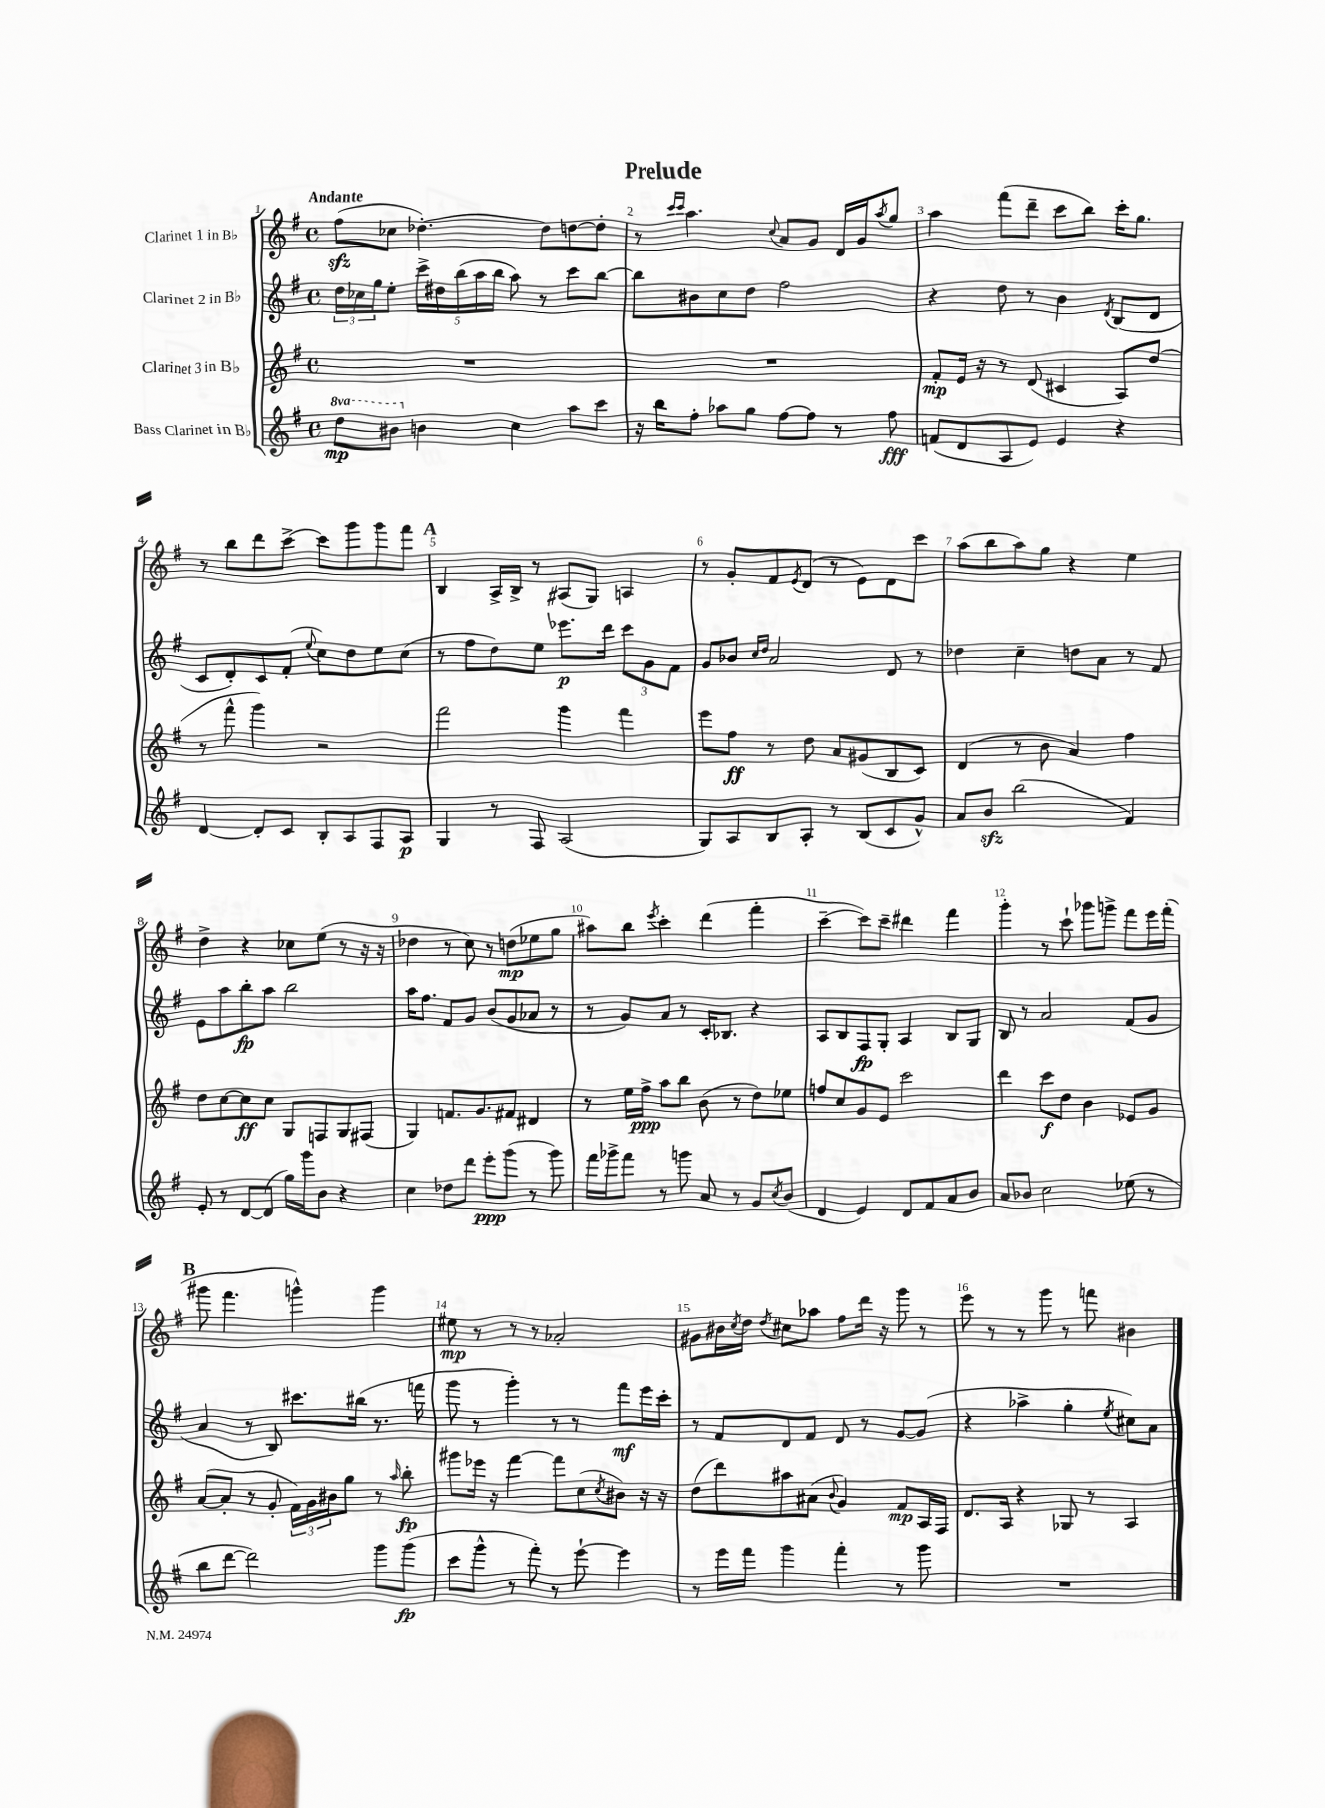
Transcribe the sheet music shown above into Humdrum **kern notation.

**kern	**dynam	**kern	**dynam	**kern	**dynam	**kern	**dynam
*part4	*part4	*part3	*part3	*part2	*part2	*part1	*part1
*staff4	*staff4	*staff3	*staff3	*staff2	*staff2	*staff1	*staff1
*I"Bass Clarinet in B♭	*	*I"Clarinet 3 in B♭	*	*I"Clarinet 2 in B♭	*	*I"Clarinet 1 in B♭	*
*clefG2	*	*clefG2	*	*clefG2	*	*clefG2	*
*k[f#]	*	*k[f#]	*	*k[f#]	*	*k[f#]	*
*M4/4	*	*M4/4	*	*M4/4	*	*M4/4	*
*met(c)	*	*met(c)	*	*met(c)	*	*met(c)	*
*8va	*	*	*	*	*	*	*
=1	=1	=1	=1	=1	=1	=1	=1
!	!	!	!	!	!	!LO:TX:a:B:t=Andante	!
8ddd\L	mp	1r	.	24dd\LL	.	(8ff#zz\L	.
.	.	.	.	24cc-X\	.	.	.
.	.	.	.	24gg\J	.	.	.
8bb#X\J	.	.	.	8ee'\J	.	8cc-X\J	.
*X8va	*	*	*	*	*	*	*
4bn\	.	.	.	20ccc^\LL	.	[4.dd-X'\)	.
.	.	.	.	20dd#X\	.	.	.
.	.	.	.	(20bb\	.	.	.
.	.	.	.	20aa\	.	.	.
.	.	.	.	20bb\JJ	.	.	.
4cc\	.	.	.	8aa\)	.	.	.
.	.	.	.	8r	.	8dd-\L]	.
8aa\L	.	.	.	8ccc\L	.	[8ddn\	.
8ccc\J	.	.	.	[8bb\J	.	8dd'\J]	.
=2	=2	=2	=2	=2	=2	=2	=2
16r	.	1r	.	8bb\L]	.	8r	.
16bb\KL	.	.	.	.	.	.	.
.	.	.	.	.	.	16qqccc/LL	.
.	.	.	.	.	.	16qqccc/JJ	.
8ff#'\J	.	.	.	8b#X\	.	4.aa\	.
8aa-X\L	.	.	.	8cc\	.	.	.
8gg\J	.	.	.	8dd\J	.	.	.
.	.	.	.	.	.	8qqcc/	.
[8ff#\L	.	.	.	2ff#\	.	8a/L	.
8ff#\J]	.	.	.	.	.	8g/J	.
8r	.	.	.	.	.	16d/LL	.
.	.	.	.	.	.	16g/J	.
.	.	.	.	.	.	8qaa/	.
8ff#\	fff	.	.	.	.	8gg/J	.
=3	=3	=3	=3	=3	=3	=3	=3
(8fn/L	.	8f#'/L	mp	4r	.	4aa\	.
8d/	.	16e/Jk	.	.	.	.	.
.	.	16r	.	.	.	.	.
8A/	.	8r	.	8dd\	.	(8fff#\L	.
8e/J)	.	(8d/	.	8r	.	8ddd~\J	.
4e/	.	4c#X/	.	4b\	.	8ccc\L	.
.	.	.	.	.	.	8bb\J)	.
.	.	.	.	8qd/	.	.	.
4r	.	8A/L)	.	(8B/L	.	16ccc'\KL	.
.	.	.	.	.	.	8.gg\J	.
.	.	(8dd/J	.	8d/J	.	.	.
!!LO:LB:g=z
=4	=4	=4	=4	=4	=4	=4	=4
[4d/	.	8r	.	8c/L	.	8r	.
.	.	8fff#^^\	.	8d'/)	.	8bb\L	.
8d'/L]	.	4ggg\)	.	8c/	.	8ddd\	.
8c/J	.	.	.	(8f#'/J	.	[8ccc^\J	.
.	.	.	.	8qqee/	.	.	.
8B'/L	.	2r	.	8cc\L)	.	8ccc\L]	.
8A/	.	.	.	8dd\	.	8ggg\	.
8F#/	.	.	.	8ee\	.	8ggg\	.
8A/J	p	.	.	(8cc\J	.	8fff#\J	.
!!LO:REH:place=s1:t=A
=5	=5	=5	=5	=5	=5	=5	=5
4G/	.	2fff#\	.	8r	.	4B/	.
.	.	.	.	8ff#\L	.	.	.
8r	.	.	.	8dd\)	.	16A^/LL	.
.	.	.	.	.	.	16B^/JJ	.
8F#/	.	.	.	8ee\J	.	8r	.
(2A/	.	4ggg\	.	8.eee-X\L	p	(8A#X/L	.
.	.	.	.	.	.	8G/J)	.
.	.	.	.	16ddd\Jk	.	.	.
.	.	4fff#\	.	12ccc\L	.	4An/	.
.	.	.	.	12g\	.	.	.
.	.	.	.	12f#\J	.	.	.
=6	=6	=6	=6	=6	=6	=6	=6
8G/L)	.	8eee\L	.	8g/L	.	8r	.
8A/	.	8ff#\J	ff	8b-X/J	.	8g'/L	.
.	.	.	.	16qqcc/LL	.	.	.
.	.	.	.	16qqdd/JJ	.	.	.
8B/	.	8r	.	2a/	.	8f#/	.
.	.	.	.	.	.	8qe/	.
8A'/J	.	8dd\	.	.	.	(8d/J	.
8r	.	8a/L	.	.	.	8r	.
(8B/L	.	(8g#X/	.	.	.	8e\L)	.
8c/	.	8B/	.	8d/	.	8d\	.
8g^^/J)	.	8c/J)	.	8r	.	8ccc\J	.
=7	=7	=7	=7	=7	=7	=7	=7
8a/L	.	(4d/	.	4dd-X\	.	(8aa\L	.
8bzz/J	.	.	.	.	.	8bb\	.
(2bb\	.	8r	.	4cc~\	.	8aa\)	.
.	.	8b\	.	.	.	8gg\J	.
.	.	4a/)	.	8ddn\L	.	4r	.
.	.	.	.	8a\J	.	.	.
4f#/)	.	4ff#\	.	8r	.	4ee\	.
.	.	.	.	8f#/	.	.	.
!!LO:LB:g=z
=8	=8	=8	=8	=8	=8	=8	=8
8e'/	.	8dd\L	.	8e\L	.	4dd^\	.
8r	.	[8cc\	.	8aa\	.	.	.
[8d/L	.	8cc\]	ff	8bb'\	fp	4r	.
(8d/J]	.	8cc\J	.	8aa\J	.	.	.
16gg\LL)	.	8G/L	.	2bb\	.	8cc-X\L	.
16ggg\J	.	.	.	.	.	.	.
8b\J	.	8Fn/	.	.	.	(8ee\J	.
4r	.	8G/	.	.	.	8r	.
.	.	(8F#X/J	.	.	.	16r	.
.	.	.	.	.	.	16r	.
=9	=9	=9	=9	=9	=9	=9	=9
4cc\	.	4G/)	.	16aa\KL	.	4dd-X\	.
.	.	.	.	8.ff#\J	.	.	.
8dd-X\L	.	8.fn/L	.	8f#/L	.	8r	.
8ddd\J	.	.	.	8g/J	.	8cc\)	.
.	.	8.g/	.	.	.	.	.
8eee'\L	ppp	.	.	(8b/L	.	8r	.
(8ggg\J	.	8f#X/J	.	8g/	.	(8ddn\L	mp
8r	.	4d#X/	.	8a-X/J	.	8ee-X\	.
8ggg\)	.	.	.	8r	.	8gg\J	.
=10	=10	=10	=10	=10	=10	=10	=10
16fff#\LL	.	8r	.	8r	.	8aa#X\L)	.
16ggg-X^\J	.	.	.	.	.	.	.
8fff#\J	.	16ee\LL	.	8g/L)	.	8bb\J	.
.	.	16ff#^\JJ	ppp	.	.	.	.
.	.	.	.	.	.	8qeee/	.
8r	.	8aa\L	.	8a/J	.	4ccc'\	.
8gggn\	.	8bb\J	.	8r	.	.	.
8a/	.	(8b\	.	16c'/KL	.	(4ddd\	.
.	.	.	.	8.B-X/J	.	.	.
8r	.	8r	.	.	.	.	.
8g/L	.	8dd\L)	.	4r	.	4fff#'\	.
8qcc/	.	.	.	.	.	.	.
(8b/J	.	8ee-X\J	.	.	.	.	.
=11	=11	=11	=11	=11	=11	=11	=11
4d/	.	8ffn/L	.	8A/L	.	[4ccc~\	.
.	.	8cc/	.	8B/	.	.	.
4e/)	.	8g/	.	8F#/	fp	8ccc\L])	.
.	.	8e/J	.	8G'/J	.	8ccc~\J	.
8d/L	.	2ccc\	.	4A/	.	4ddd#X\	.
8f#/	.	.	.	.	.	.	.
8a/	.	.	.	8B/L	.	4fff#\	.
8b/J	.	.	.	8G/J	.	.	.
=12	=12	=12	=12	=12	=12	=12	=12
8a/L	.	4ddd\	.	8B/	.	4ggg'\	.
8b-X/J	.	.	.	8r	.	.	.
2cc\	.	8ccc\L	f	2a/	.	8r	.
.	.	8dd\J	.	.	.	8ccc`\	.
.	.	4b\	.	.	.	8ggg-X\L	.
.	.	.	.	.	.	8gggn^\J	.
(8ee-X\	.	8e-X/L	.	(8f#/L	.	8fff#\L	.
8r	.	8g/J	.	8g/J	.	16eee\L	.
.	.	.	.	.	.	(16fff#'\JJ	.
!!LO:LB:g=z
!!LO:REH:place=s1:t=B
=13	=13	=13	=13	=13	=13	=13	=13
8bb\L	.	([8a/L	.	4a/	.	8ggg#X\	.
[8ddd\J	.	8a'/J]	.	.	.	4.fff#\	.
2ddd\])	.	8r	.	8r	.	.	.
.	.	8g'/	.	8B/)	.	.	.
.	.	24f#\LL)	.	8.ccc#X\L	.	4gggn^^\)	.
.	.	24g\	.	.	.	.	.
.	.	24b#X\J	.	.	.	.	.
.	.	8gg\J	.	.	.	.	.
.	.	.	.	(16bb#X\Jk	.	.	.
8ggg\L	.	8r	.	8.r	.	4ggg\	.
.	.	16qqaa/	.	.	.	.	.
(8ggg\J	fp	8bb'\	fp	.	.	.	.
.	.	.	.	16fffn\	.	.	.
=14	=14	=14	=14	=14	=14	=14	=14
8ccc\L	.	8ggg#X\L	.	8ggg\	.	8ee#X\	mp
8ggg^^\J	.	16eee-X\Jk	.	8r	.	8r	.
.	.	16r	.	.	.	.	.
8r	.	[4fff#\	.	4ggg'\)	.	8r	.
8fff#'\)	.	.	.	.	.	8r	.
8r	.	8fff#\L]	.	8r	.	2a-X'/	.
[8eee`\	.	(8cc\	.	8r	.	.	.
.	.	8qcc/	.	.	.	.	.
4eee\]	.	8b#X\J)	.	8fff#\L	mf	.	.
.	.	16r	.	16eee\L	.	.	.
.	.	16r	.	16ccc'\JJ	.	.	.
=15	=15	=15	=15	=15	=15	=15	=15
8r	.	(8dd\L	.	8r	.	8g#X\L	.
16eee\LL	.	8ddd\)	.	8f#/L	.	16b#X\L	.
.	.	.	.	.	.	8qcc/	.
16fff#\JJ	.	.	.	.	.	16dd\JJ	.
.	.	.	.	.	.	8qdd/	.
4ggg\	.	8aa#X\	.	8d/	.	8cc#X\L	.
.	.	(8a#X\J	.	8f#/J	.	8aa-X\J	.
.	.	8qqb/	.	.	.	.	.
4fff#'\	.	4g/)	.	8d/	.	8ff#\L	.
.	.	.	.	8r	.	16ddd\Jk	.
.	.	.	.	.	.	16r	.
8r	.	8f#/L	mp	[8g/L	.	8ggg\	.
8ggg\	.	16A/L	.	(8g/J]	.	8r	.
.	.	16F#/JJ	.	.	.	.	.
=16	=16	=16	=16	=16	=16	=16	=16
1r	.	8.d/L	.	4r	.	8eee\	.
.	.	.	.	.	.	8r	.
.	.	16A/Jk	.	.	.	.	.
.	.	4r	.	4aa-X^\	.	8r	.
.	.	.	.	.	.	8ggg\	.
.	.	8G-X/	.	4gg'\	.	8r	.
.	.	8r	.	.	.	8fffn\	.
.	.	.	.	8qee/	.	.	.
.	.	4A/	.	8cc#X\L)	.	4b#X\	.
.	.	.	.	8a\J	.	.	.
==	==	==	==	==	==	==	==
*-	*-	*-	*-	*-	*-	*-	*-
